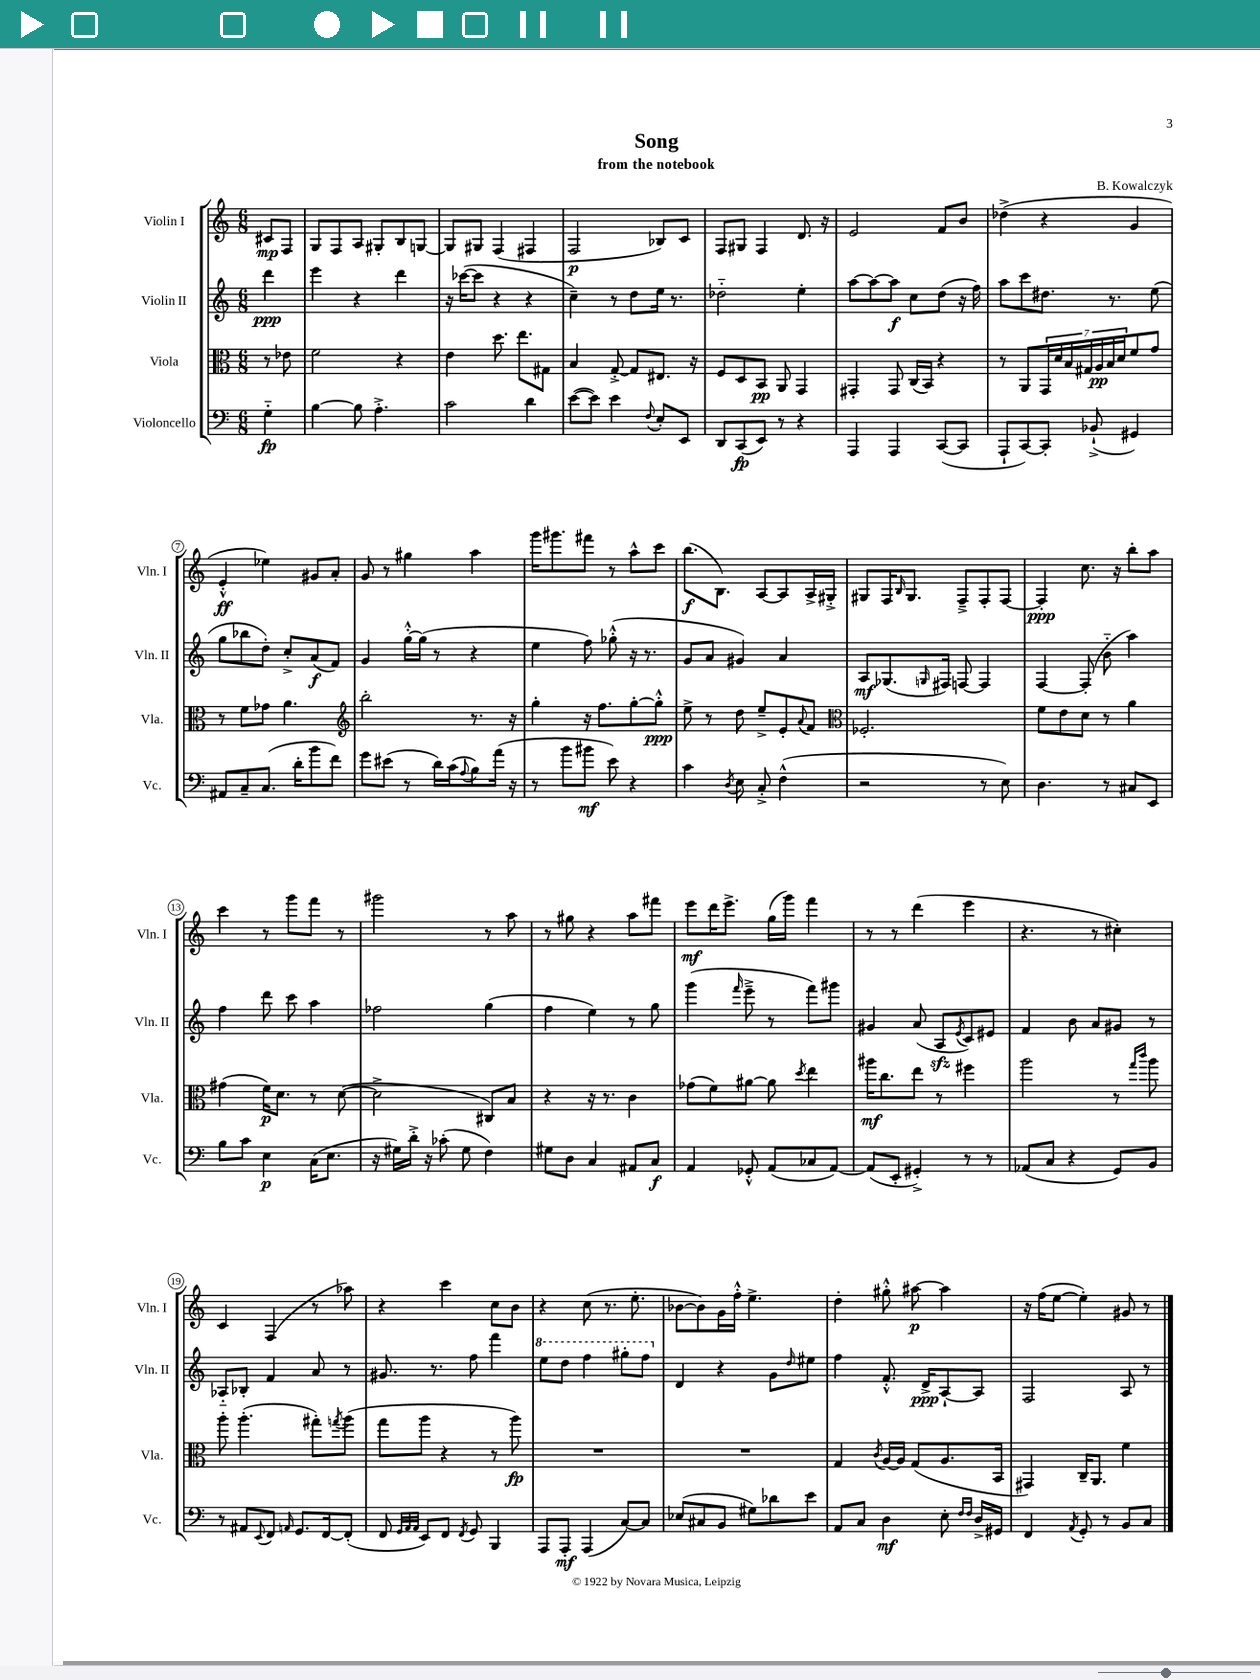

**kern	**dynam	**kern	**dynam	**kern	**dynam	**kern	**dynam
*part4	*part4	*part3	*part3	*part2	*part2	*part1	*part1
*staff4	*staff4	*staff3	*staff3	*staff2	*staff2	*staff1	*staff1
*I"Violoncello	*	*I"Viola	*	*I"Violin II	*	*I"Violin I	*
*I'Vc.	*	*I'Vla.	*	*I'Vln. II	*	*I'Vln. I	*
*clefF4	*	*clefC3	*	*clefG2	*	*clefG2	*
*k[]	*	*k[]	*	*k[]	*	*k[]	*
*M6/8	*	*M6/8	*	*M6/8	*	*M6/8	*
=	=	=	=	=	=	=	=
4G\	fp	8r	.	4ddd\	ppp	8c#X/L	mp
.	.	8e-X\	.	.	.	8F/J	.
=1	=1	=1	=1	=1	=1	=1	=1
[4B\	.	2f\	.	4eee\	.	8G/L	.
.	.	.	.	.	.	8F/	.
8B\]	.	.	.	4r	.	8A/J	.
4.A'^\	.	.	.	.	.	8G#X'/L	.
.	.	4r	.	4ddd\	.	8B/	.
.	.	.	.	.	.	[8Gn/J	.
=2	=2	=2	=2	=2	=2	=2	=2
2c\	.	4e\	.	16r	.	8G/L]	.
.	.	.	.	([16ccc-X\KL	.	.	.
.	.	.	.	8ccc-\J]	.	8G#X/J	.
.	.	8.dd\	.	4r	.	(4F/	.
.	.	8.ee\L	.	.	.	.	.
4d\	.	.	.	4r	.	4F#X/	.
.	.	8G#X\J	.	.	.	.	.
=3	=3	=3	=3	=3	=3	=3	=3
([8e\L	.	4B/	.	4cc~\)	.	2F/	p
8e\J])	.	.	.	.	.	.	.
4e\	.	[8G'^/	.	8r	.	.	.
.	.	8G/L]	.	8dd\L	.	.	.
8qqF/	.	.	.	.	.	.	.
8E'/L	.	8.E#X/J	.	16ee\Jk	.	8B-X/L)	.
.	.	.	.	8.r	.	.	.
8EE/J	.	.	.	.	.	8c/J	.
.	.	16r	.	.	.	.	.
=4	=4	=4	=4	=4	=4	=4	=4
8DD/L	.	8F/L	.	2dd-X\	.	8F/L	.
(8CC/	fp	8D/	.	.	.	8G#X/J	.
8EE/J)	.	8BB/J	pp	.	.	4F/	.
8r	.	8AA/	.	.	.	.	.
4r	.	4GG/	.	4ee'\	.	8.d/	.
.	.	.	.	.	.	16r	.
=5	=5	=5	=5	=5	=5	=5	=5
4AAA/	.	4GG#X'/	.	[8aa\L	.	2e/	.
.	.	.	.	8aa\_	.	.	.
4AAA/	.	8GG#/	.	8aa\J]	f	.	.
.	.	(16C/LL	.	8cc\L	.	.	.
.	.	16BB/JJ)	.	.	.	.	.
([8CC/L	.	4r	.	(8dd\J	.	8f/L	.
8CC/J]	.	.	.	16r	.	8b/J	.
.	.	.	.	16ff\)	.	.	.
=6	=6	=6	=6	=6	=6	=6	=6
8AAA`/L	.	8r	.	8aa\L	.	(4dd-X^\	.
[8CC/)	.	8AA/L	.	8ccc\	.	.	.
8CC'/J]	.	28GG/L	.	8.dd#X\J	.	4r	.
.	.	28d/	.	.	.	.	.
.	.	28B/	.	.	.	.	.
.	.	28G#X/	.	.	.	.	.
(8BB-X`^/	.	.	.	.	.	.	.
.	.	28A/	pp	.	.	.	.
.	.	28B/	.	.	.	.	.
.	.	.	.	8.r	.	.	.
.	.	28d/J	.	.	.	.	.
4GG#X/)	.	8f/	.	.	.	4g/	.
.	.	8g/J	.	(8ee\	.	.	.
!!LO:LB:g=z
=7	=7	=7	=7	=7	=7	=7	=7
8AA#X/L	.	8r	.	8gg\L	.	4e'^^/	ff
8C~/	.	8f\L	.	8bb-X\	.	.	.
(8.C/J	.	8g-X\J	.	8dd'\J)	.	4ee-X\)	.
.	.	4.a\	.	8cc'^/L	.	.	.
16d'\KL	.	.	.	.	.	.	.
8b\	.	.	.	(8a/	f	8g#X/L	.
8f\J)	.	.	.	8f/J)	.	8a'/J	.
=8	=8	=8	=8	=8	=8	=8	=8
*	*	*clefG2	*	*	*	*	*
8g\L	.	2bb'\	.	4g/	.	8g/	.
(8e#X\J	.	.	.	.	.	8r	.
8r	.	.	.	[16gg'^^\LL	.	4gg#X\	.
.	.	.	.	(16gg\JJ]	.	.	.
16d\LL)	.	.	.	8r	.	.	.
(16c\J	.	.	.	.	.	.	.
8qqA/	.	.	.	.	.	.	.
8B\)	.	8.r	.	4r	.	4aa\	.
(16a\Jk	.	.	.	.	.	.	.
16r	.	16r	.	.	.	.	.
=9	=9	=9	=9	=9	=9	=9	=9
8r	.	4gg'\	.	4ee\	.	16ggg\KL	.
.	.	.	.	.	.	8.ggg#X\	.
8b\L	.	.	.	.	.	.	.
8b#X\J	mf	16r	.	8ff\)	.	8fff#X\J	.
.	.	8.ff\L	.	.	.	.	.
8e\)	.	.	.	(8gg-X'^^\	.	8r	.
4r	.	[8gg'\	.	16r	.	8aa^^\L	.
.	.	.	.	8.r	.	.	.
.	.	8gg'^^\J]	ppp	.	.	8ccc\J	.
=10	=10	=10	=10	=10	=10	=10	=10
4c\	.	8ee^\	.	8g/L	.	(8.bb\L	f
.	.	8r	.	8a/J	.	.	.
.	.	.	.	.	.	8.B\J)	.
8qD/	.	.	.	.	.	.	.
8E\	.	8dd\	.	4g#X/)	.	.	.
8C'^/	.	8ee~^/L	.	.	.	[8A/L	.
(4F^^\	.	8e'/	.	4a/	.	8A/]	.
.	.	8qqa/	.	.	.	.	.
.	.	8f/J	.	.	.	16A^/L	.
.	.	.	.	.	.	16G#X'^/JJ	.
=11	=11	=11	=11	=11	=11	=11	=11
*	*	*clefC3	*	*	*	*	*
2r	.	2.F-X'/	.	8A/L	mf	8G#X/L	.
.	.	.	.	(8.G-X/	.	16F/K	.
.	.	.	.	.	.	16qqB/	.
.	.	.	.	.	.	8.G#/J	.
.	.	.	.	16qqGn/	.	.	.
.	.	.	.	16F#X/Jk)	.	.	.
.	.	.	.	[8Fn/	.	8F~^/L	.
8r	.	.	.	4F/]	.	8F'/	.
8E\)	.	.	.	.	.	[8F/J	.
=12	=12	=12	=12	=12	=12	=12	=12
4.D\	.	8f\L	.	[4F/	.	4F'/]	ppp
.	.	8e\	.	.	.	.	.
.	.	8d\J	.	(8F'/]	.	8.cc\	.
8r	.	8r	.	8b\	.	.	.
.	.	.	.	.	.	16r	.
8C#X/L	.	4a\	.	4aa\)	.	8bb'\L	.
8EE/J	.	.	.	.	.	8aa\J	.
!!LO:LB:g=z
=13	=13	=13	=13	=13	=13	=13	=13
8B\L	.	(4g#X\	.	4ff\	.	4ccc\	.
8c\J	.	.	.	.	.	.	.
4E\	p	16f\KL)	p	8ddd\	.	8r	.
.	.	8.d\J	.	.	.	.	.
.	.	.	.	8ccc\	.	8ggg\L	.
(16C\KL	.	8r	.	4aa\	.	8fff\J	.
8.E\J	.	.	.	.	.	.	.
.	.	([8d\	.	.	.	8r	.
=14	=14	=14	=14	=14	=14	=14	=14
16r	.	2d^\]	.	2ff-X\	.	2ggg#X\	.
16G#X\LL)	.	.	.	.	.	.	.
16d'^\JJ	.	.	.	.	.	.	.
16r	.	.	.	.	.	.	.
(8c-X'\	.	.	.	.	.	.	.
8G#\	.	.	.	.	.	.	.
4F\)	.	8C#X/L)	.	(4gg\	.	8r	.
.	.	8B/J	.	.	.	8aa\	.
=15	=15	=15	=15	=15	=15	=15	=15
8G#X\L	.	4r	.	4ff\	.	8r	.
8D\J	.	.	.	.	.	8gg#X\	.
4C/	.	16r	.	4ee\)	.	4r	.
.	.	8.r	.	.	.	.	.
8AA#X/L	.	4c\	.	8r	.	8aa\L	.
8C/J	f	.	.	8gg\	.	8fff#X\J	.
=16	=16	=16	=16	=16	=16	=16	=16
4AA/	.	(8g-X\L	.	(4ggg\	.	8eee\L	mf
.	.	8f\)	.	.	.	16ddd\K	.
.	.	.	.	.	.	8.eee^\J	.
.	.	.	.	16qqfff/	.	.	.
8GG-X'^^/	.	[8a#X\J	.	8eee~^\	.	.	.
(8AA/L	.	8a#\]	.	8r	.	(16gg\LL	.
.	.	.	.	.	.	16ggg\JJ)	.
.	.	8qdd/	.	.	.	.	.
8C-X/	.	4ee\	.	8fff\L)	.	4fff\	.
[8AA/J)	.	.	.	8ggg#X\J	.	.	.
=17	=17	=17	=17	=17	=17	=17	=17
(8AA/L]	.	16aa#X\KL	mf	4g#X/	.	8r	.
.	.	8.cc\	.	.	.	.	.
8EE'/J	.	.	.	.	.	8r	.
4GG#X'^/)	.	8ee\J	.	(8a/	.	(4ddd\	.
.	.	8r	.	8Azz/L	.	.	.
.	.	.	.	8qe/	.	.	.
8r	.	4ff#X\	.	8c/)	.	4eee\	.
8r	.	.	.	8e#X/J	.	.	.
=18	=18	=18	=18	=18	=18	=18	=18
(8AA-X/L	.	2aa\	.	4f/	.	4.r	.
8C/J	.	.	.	.	.	.	.
4r	.	.	.	8b\	.	.	.
.	.	.	.	8a/L	.	8r	.
8GG/L)	.	8r	.	8g#X/J	.	4cc#X'\)	.
.	.	16qqgg/LL	.	.	.	.	.
.	.	16qqccc/JJ	.	.	.	.	.
8BB/J	.	8aa\	.	8r	.	.	.
!!LO:LB:g=z
=19	=19	=19	=19	=19	=19	=19	=19
8r	.	8aa'\	.	8A-X/L	.	4c/	.
8AA#X/L	.	(4.aa'\	.	8B-X'/J	.	.	.
8qqEE/	.	.	.	.	.	.	.
8FF/J	.	.	.	4f/	.	(4F/	.
16qqAAn/	.	.	.	.	.	.	.
8.GG/L	.	.	.	.	.	.	.
.	.	8gg#X'\L)	.	8a/	.	8r	.
[16FF/k	.	.	.	.	.	.	.
.	.	8qggn/	.	.	.	.	.
(8FF'/J]	.	(8aa\J	.	8r	.	8aa-X\)	.
=20	=20	=20	=20	=20	=20	=20	=20
8FF/	.	8gg\L	.	8.g#X/	.	4r	.
32qqGG/LLL	.	.	.	.	.	.	.
32qqAA/	.	.	.	.	.	.	.
32qqAA/JJJ	.	.	.	.	.	.	.
8EE/L)	.	8aa\J	.	.	.	.	.
.	.	.	.	8.r	.	.	.
8FF/J	.	4r	.	.	.	4ccc\	.
8qFF/	.	.	.	.	.	.	.
8GG/	.	.	.	8ff\	.	.	.
4BBB/	.	8r	.	4fff\	.	8cc\L	.
.	.	8aa\)	fp	.	.	8b\J	.
=21	=21	=21	=21	=21	=21	=21	=21
*	*	*	*	*8va	*	*	*
8AAA/L	.	2.r	.	8eee\L	.	4r	.
8AAA'/J	mf	.	.	8ddd\J	.	.	.
(4AAA/	.	.	.	4fff\	.	(8cc\	.
.	.	.	.	.	.	8.r	.
[8C/L)	.	.	.	8ggg#X'\L	.	.	.
.	.	.	.	.	.	8.ee'\	.
8C/J]	.	.	.	8fff\J	.	.	.
=22	=22	=22	=22	=22	=22	=22	=22
*	*	*	*	*X8va	*	*	*
(8E-X/L	.	2.r	.	4d/	.	[8b-X\L	.
8C#X/	.	.	.	.	.	8b-\])	.
8BB/J	.	.	.	4r	.	16g\L	.
.	.	.	.	.	.	16ff'^^\JJ	.
8G#X\L)	.	.	.	.	.	4.ee^\	.
8d-X\	.	.	.	8g\L	.	.	.
.	.	.	.	16qqdd/	.	.	.
8e\J	.	.	.	8ee#X\J	.	.	.
=23	=23	=23	=23	=23	=23	=23	=23
8AA/L	.	4G/	.	4ff\	.	4dd'\	.
8C/J	.	.	.	.	.	.	.
.	.	8qc/	.	.	.	.	.
4D\	mf	[16A/LL	.	8.f'^^/	.	8gg#X'^^\	.
.	.	16A/JJ]	.	.	.	.	.
.	.	(8G/L	.	.	.	[8aa#X\	p
.	.	.	.	16d^/KL	ppp	.	.
8E'\	.	8.A/	.	[8A`/	.	4aa#\]	.
16qqF/LL	.	.	.	.	.	.	.
16qqF/JJ	.	.	.	.	.	.	.
16D^/LL	.	.	.	8A/J]	.	.	.
16GG#X/JJ	.	16BB/Jk	.	.	.	.	.
=24	=24	=24	=24	=24	=24	=24	=24
4FF/	.	4GG#X/)	.	2F/	.	16r	.
.	.	.	.	.	.	(16ff\KL	.
.	.	.	.	.	.	[8ee\J	.
8qAA/	.	.	.	.	.	.	.
8GG'/	.	16C~/KL	.	.	.	4ee'\])	.
.	.	8.AA/J	.	.	.	.	.
8r	.	.	.	.	.	.	.
8BB/L	.	4f\	.	8A/	.	8g#X/	.
8C/J	.	.	.	8r	.	8r	.
==	==	==	==	==	==	==	==
*-	*-	*-	*-	*-	*-	*-	*-
